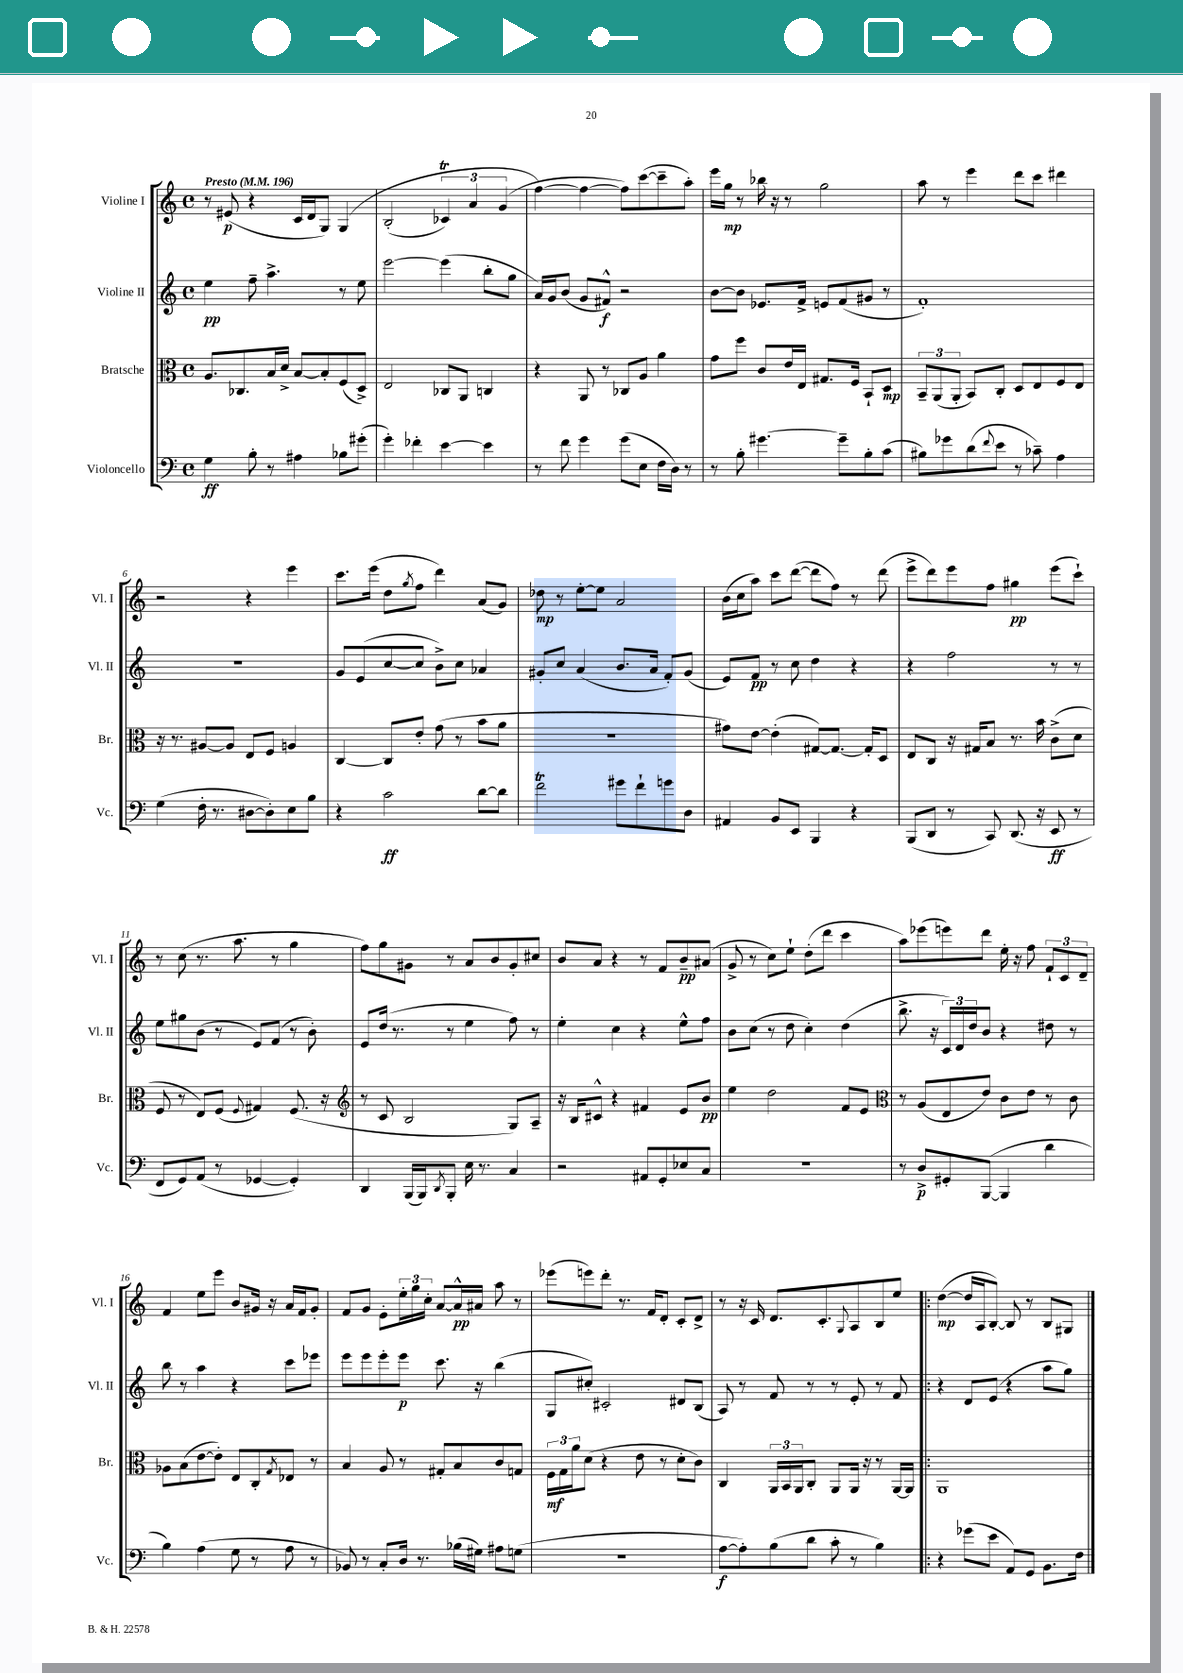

**kern	**kern	**kern	**kern
*staff4	*staff3	*staff2	*staff1
*clefF4	*clefC3	*clefG2	*clefG2
*k[]	*k[]	*k[]	*k[]
*M4/4	*M4/4	*M4/4	*M4/4
*met(c)	*met(c)	*met(c)	*met(c)
*MM196	*MM196	*MM196	*MM196
4G\	8.A/L	4ee\	8r
.	.	.	(8e#/
.	8.C-/	.	.
8B'\	.	8ff~\	4r
8r	16B/L	4.aa^\	.
.	16d^/JJ	.	.
4A#\	[8B/L	.	16c/LL
.	.	.	16d/J
.	8B'/]	.	8G/J)
8B-\L	(8F/	8r	&(4G/
(8g#'\J	8D^/J)	8ee\	.
=	=	=	=
4g'\)	2E/	[2eee\	(2B'/
4f-'\	.	.	.
[4e\	8C-/L	(4eee\]	6c-/)
.	8AA/J	.	.
.	.	.	6a/
4e\]	4C/	8bb'\L	.
.	.	.	(6g/
.	.	8gg\J	.
=	=	=	=
8r	4r	16a/LL)	[4ff\&)
.	.	16g/J	.
8f\	.	(8b/J	.
4g\	8AA/	8g/L	4ff\_
.	8r	8f#^^/J)	.
(8g\L	8C-/L	2r	8ff\]L)
8E\J	8A/J	.	([8ccc\
16F\LL	4a\	.	8ccc~\]
16D\JJ)	.	.	.
8r	.	.	8aa'\J)
=	=	=	=
8r	8g\L	[8b\L	16eee\LL
.	.	.	16gg\JJ
8B'\	8ff\J	8b\]J	8r
[4.g#\	8c/L	8.e-/L	16bb-\
.	.	.	16r
.	16e/L	.	8r
.	16E/JJ	16f^/Jk	.
.	8.G#/L	8e/L	2gg\
8g#~\]L	.	(8f/	.
.	16F/Jk	.	.
8B'\	8BB`/L	8g#/J	.
(8c\J	8D/J	8r	.
=	=	=	=
8B#\L)	12BB~/L	1f')	8aa\
.	(12AA/	.	.
8g-\	.	.	8r
.	12AA'/J	.	.
(8d\	8BB/L)	.	4eee\
8qqf/	.	.	.
8e\J	8C'/J	.	.
8r	8D/L	.	8ddd\L
8c-~\)	8E/	.	8ccc\J
4A\	8F/	.	4ddd#\
.	8E/J	.	.
=	=	=	=
(4G\	16r	1r	2r
.	8.r	.	.
16F'\	[8A#/L	.	.
8.r	.	.	.
.	8A#/]J	.	.
[8D#\L	8E/L	.	4r
8D#'\])	8F/J	.	.
8E\	4A/	.	4eee\
8B\J	.	.	.
=	=	=	=
4r	[4C/	8g/L	8.ccc\L
.	.	(8e/	.
.	.	.	(16eee\Jk
2c\	8C/]L	[8cc/	8dd\L
.	.	.	8qgg/
.	8e'/J	8cc/]J	8ff\J
.	(8g\	8b^\L)	4ddd\)
.	8r	8cc\J	.
[8d\L	8b\L	4a-/	(8a/L
8d\]J	8a\J	.	8g/J)
=	=	=	=
2f\	1r	8g#'/L	8dd-\
.	.	8cc/J	8r
.	.	(4a/	[8ee'\L
.	.	.	8ee\]J
8g#\L	.	8.b/L	2a/
8f`\	.	.	.
.	.	16a/Jk	.
8g\	.	8f'/L)	.
8D\J	.	(8g#/J	.
=	=	=	=
4AA#/	8g#\L)	8e/L)	(16b\LL
.	.	.	16cc\J
.	[8e\J	8f/J	8aa\J)
8BB/L	(4e'\]	8r	8ccc\L
8EE/J	.	8cc\	([8ddd\J
4BBB/	[8G#/L)	4dd\	8ddd\]L
.	8.G#/_J	.	8ff\J)
4r	.	4r	8r
.	16G#'/]LK	.	.
.	8D/J	.	(8ddd\
=	=	=	=
(8BBB/L	8E/L	4r	8eee^\L
8DD/J	8C/J	.	8ddd\)
8r	16r	2ff\	8eee\
.	16G#/LK	.	.
8CC/)	8B/J	.	8ff\J
(8.DD/	8.r	.	4gg#\
16r	16b\	.	.
8EE/	(8c^\L	8r	(8eee\L
8r	8d\J	8r	8ccc`\J)
=	=	=	=
8FF/L	8F/	8ee\L	8r
8GG/)	8r	8gg#\	(8cc\
(8AA/J	8E/L)	(8b\J	8.r
8r	(8F/J	8r	.
.	.	.	8.aa\
.	8qqF/	.	.
[4GG-/	4G#/)	8e/L)	.
.	.	(8f/J	8r
4GG-'/])	(8.F/	8r	4gg\
.	.	8b'\)	.
.	16r	.	.
=	=	=	=
*	*clefG2	*	*
4DD/	8r	8e/L	8ff\L)
.	8c/	(16dd/Jk	8gg\
.	.	8.r	.
(16BBB/LL	2B/	.	8g#\J
16BBB/J)	.	.	.
8qDD/	.	.	.
8BBB'/J	.	8r	8r
16E\	.	4ee\	8a/L
8.r	.	.	.
.	.	.	8b/
4C/	8G/L)	8ff\)	8g#'/
.	8A~/J	8r	8cc#/J
=	=	=	=
2r	16r	4ee'\	8b/L
.	16B/LK	.	.
.	8c#^^/J	.	8a/J
.	4r	4cc\	4r
8AA#/L	4f#/	4r	8r
8GG'/	.	.	8f/L
8E-/	8e/L	8ee^^\L	8b~/
8C/J	8b/J	8ff\J	(8a#/J
=	=	=	=
1r	4ee\	8b\L	8g^/
.	.	(8cc\J	8r
.	2dd\	8r	8cc\L)
.	.	8dd\	8ee`\J
.	.	4cc'\)	(8dd'\L
.	.	.	8ddd\J
.	8f/L	(4dd\	4ccc\
.	8e/J	.	.
=	=	=	=
*	*clefC3	*	*
8r	8r	8.bb^\	8aa\L)
8D^/L	(8A/L	.	(8eee-\
.	.	16r	.
8GG#'/	8E/	24c/LL)	8eee\)
.	.	24d/	.
.	.	24dd/J	.
([8BBB/J	8e/J)	8b/J	8ddd\J
4BBB/]	8c\L	4r	16ee'\
.	.	.	16r
.	8e\J	.	8ff\
4d\	8r	8dd#\	12f`/L
.	.	.	12c/
.	8c\	8r	.
.	.	.	12d~/J
=	=	=	=
4B\)	8A-\L	8bb\	4f/
.	(8B\	8r	.
(4A\	[8e\	4aa\	8ee\L
.	8e'\]J)	.	8eee\J
8G\	8E/L	4r	8b/L
8r	8C'/	.	16g#/Jk
.	.	.	16r
.	8qG/	.	.
8A\	8E-/J	8ccc\L	16a/LL
.	.	.	16f/J
8r	8r	8eee-\J	8g#'/J
=	=	=	=
8BB-/)	4B/	8eee\L	8f/L
8r	.	8eee\	8g/J
8C'/L	8A/	8eee'\	8e'\L
16D/Jk	8r	8eee\J	24ee'\L
.	.	.	24gg\
8.r	.	.	.
.	.	.	24cc'\JJ
.	8G#'/L	8.ccc\	[8a/L
(16B-\LL	8B/	.	16a^^/]L
16G#\JJ)	.	16r	16a#/JJ
8A#\L	8c/	(4bb\	8aa\
(8G\J	8G/J	.	8r
=	=	=	=
1r	24F\LL	8G/L	(8eee-\L
.	24G\	.	.
.	24a\J	.	.
.	(8d\J	8cc#'/J)	8eee\)
.	4r	2c#'/	8ddd'\J
.	.	.	8.r
.	8e\	.	.
.	.	.	16f/LK
.	8r	.	8d'/J
.	8d'\L	8d#/L	8c'/L
.	8c\J)	(8B/J	8d^/J
=	=	=	=
[8A\L	4C/	8A/)	8r
8A'\])	.	8r	16r
.	.	.	16c/
(8B\	24AA/LL	8f/	8.d/L
.	24BB/	.	.
.	24AA/J	.	.
8d\J	8C'/J	8r	.
.	.	.	8.c'/
8c'\	8AA/L	8r	.
.	.	.	8qqG/
8r	16AA/Jk	8e'/	8A/
.	16r	.	.
4B\)	8r	8r	8B/
.	[16AA/LL	8f/	8ee/J
.	16AA/]JJ	.	.
=!|:	=!|:	=!|:	=!|:
4r	1AA	4r	([4dd\
(8g-\L	.	8d/L	16dd/]LL
.	.	.	16A/J
8e\J	.	(8e/J	[8B'/J)
8AA/L)	.	4r	8B/]
8GG/J	.	.	8r
8.BB\L	.	8aa\L	8B/L
.	.	8gg\J)	8G#/J
16F\Jk	.	.	.
==	==	==	==
*-	*-	*-	*-
